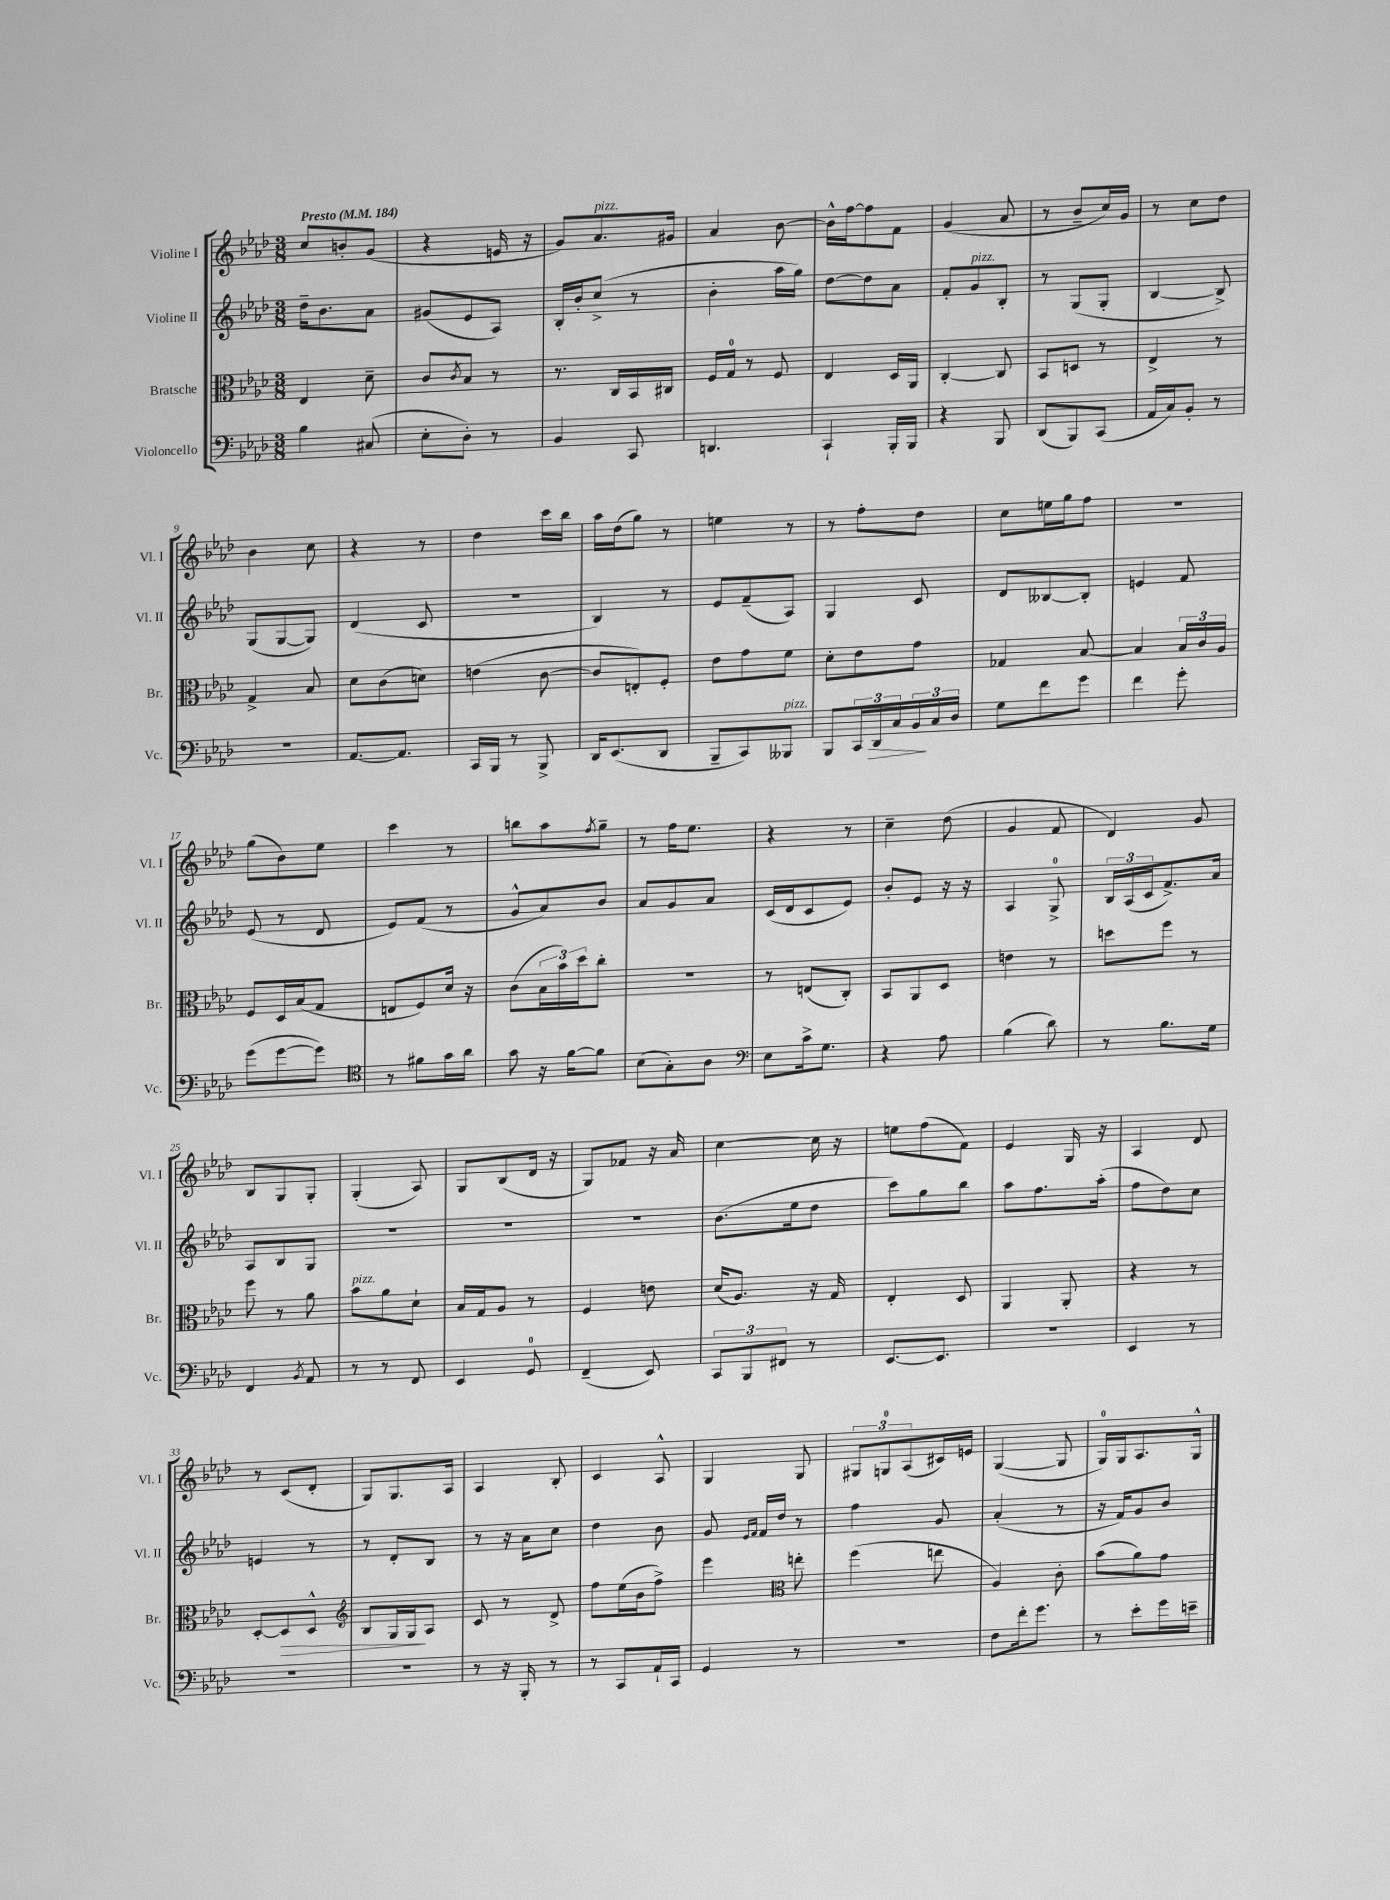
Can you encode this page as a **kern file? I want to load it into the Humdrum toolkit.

**kern	**kern	**kern	**kern
*staff4	*staff3	*staff2	*staff1
*clefF4	*clefC3	*clefG2	*clefG2
*k[b-e-a-d-]	*k[b-e-a-d-]	*k[b-e-a-d-]	*k[b-e-a-d-]
*M3/8	*M3/8	*M3/8	*M3/8
*MM184	*MM184	*MM184	*MM184
4B-\	4E-/	16dd-~\LK	8cc/L
.	.	8.b-\	.
.	.	.	8b'/
(8C#/	8d-~\	8a-\J	(8g/J
=	=	=	=
8E-'\L	8c/L	(8g#/L	4r
.	8qc/	.	.
8D-'\J)	8B-/J	8e-/	.
8r	8r	8A-/J)	16e/
.	.	.	16r
=	=	=	=
4BB-/	8.r	16B-'/LL	8g/L)
.	.	16b-'/J	.
.	.	(8cc^/J	8.a-/
.	16C/LL	.	.
8CC/	16BB-/	8r	.
.	16C#/JJ	.	16g#/Jk
=	=	=	=
4.DD/	16F/LL	4b-'\	4a-/
.	16G/JJ	.	.
.	8r	.	.
.	8F/	16aa-\LL	[8b-\
.	.	16gg\JJ)	.
=	=	=	=
4CC`/	4E-/	[8dd-\L	16b-^^\]LL
.	.	.	[16ff\J
.	.	8dd-\]	8ff\]
16BBB-'/LL	16D-/LL	8a-\J	8f\J
16BBB-/JJ	16AA-/JJ	.	.
=	=	=	=
4r	[4C'/	8f'/L	(4g/
.	.	8g/	.
8BBB-/	8C/]	8B-'/J	8a-/
=	=	=	=
(8DD-/L	8BB-/L	8r	8r
8BBB-/)	8D/J	(8G/L	8b-~/L
(8CC/J	8r	8G'/J	16cc/L)
.	.	.	16g/JJ
=	=	=	=
16AA-/LL	4E-^/	[4B-/	8r
16C/J)	.	.	.
8BB-'/J	.	.	8cc\L
8r	8r	8B-^/])	8dd-\J
=	=	=	=
4.r	4G^/	(8G/L	4b-\
.	.	[8G/	.
.	8B-/	8G/]J)	8cc\
=	=	=	=
[8.AA-/L	8d-\L	(4d-/	4r
.	(8c\	.	.
8.AA-/]J	.	.	.
.	8d\J)	8c/	8r
=	=	=	=
16CC/LL	(4e\	4.r	4dd-\
16BBB-/JJ	.	.	.
8r	.	.	.
8BBB-^/	[8c\	.	16ccc\LL
.	.	.	16bb-\JJ
=	=	=	=
16DD-/LK	8c/]L	4B-/)	16aa-\LL
(8.EE-/	.	.	(16dd-\J
.	8E'/)	.	8gg\J)
8DD-/J	8F'/J	8r	8r
=	=	=	=
8BBB-~/L	8e-\L	8e-/L	4ee\
8CC/)	8g\	(8f~/	.
8BBB--/J	8f\J	8A-/J)	8r
=	=	=	=
8BBB-/L	8d-'\L	4G/	8r
24CC/L	8e-\	.	8ff'\L
24DD-/	.	.	.
24C/	.	.	.
24BB-/	8g\J	8c/	8dd-\J
24C/	.	.	.
24D-/JJ	.	.	.
=	=	=	=
8G\L	4G-/	8d-/L	8cc\L
8f\	.	[8B--/	16ee\L
.	.	.	16gg\J
8g\J	[8B-/	8B--'/]J	8ff\J
=	=	=	=
4f\	4B-/]	4e/	4.r
8g'\	24B-/LL	8f/	.
.	24c/	.	.
.	24A-/JJ	.	.
=	=	=	=
(8g\L	8F/L	(8e-/	(8gg\L
[8g\	16D-/L	8r	8b-\)
.	(16B-/J	.	.
8g\]J)	8G/J	8d-/	8ee-\J
=	=	=	=
*clefC4	*	*	*
8r	8E/L	8e-/L)	4ccc\
8f#\L	8F/)	(8f/J	.
16g\L	16d-/Jk	8r	8r
16a-\JJ	16r	.	.
=	=	=	=
8g\	(8c\L	8g^^/L	8bb\L
16r	24B-\L	8a-/)	8aa-\
.	24b-\)	.	.
[16f\LK	.	.	.
.	24dd-\J	.	.
.	.	.	8qff/
8f\]J	8cc'\J	8b-/J	8gg~\J
=	=	=	=
(8B-\L	4.r	8a-/L	8r
8G'\)	.	8g/	16ff\LK
.	.	.	8.ee-\J
8A-\J	.	8a-/J	.
=	=	=	=
*clefF4	*	*	*
8E-\L	8r	(16c/LL	4r
.	.	16d-/J	.
16c^\k	(8E/L	8c/	.
8.G\J	.	.	.
.	8C'/J)	8e-/J)	8r
=	=	=	=
4r	8BB-/L	8b-'/L	4cc~\
.	8AA-/	8e-/J	.
8A-\	8D-/J	16r	(8dd-\
.	.	16r	.
=	=	=	=
(4B-\	4e\	4A-/	4g/
8d-\)	8r	8G^/	8f/
=	=	=	=
8r	8dd\L	24B-/LL	4d-/)
.	.	(24A-/	.
.	.	24c/J	.
8.B-\L	8ff\J	8.f^/)	.
.	8r	.	8g/
16G\Jk	.	16a-/Jk	.
=	=	=	=
4FF/	8ff\	8A-/L	8B-/L
.	8r	8B-/	8G/
8qBB-/	.	.	.
8AA-/	8a-\	8G/J	8G'/J
=	=	=	=
8r	8b-\L	4.r	(4G'/
8r	8a-\	.	.
8FF/	8d-`\J	.	8A-/)
=	=	=	=
4EE-/	16B-/LL	4.r	8G/L
.	16G/J	.	.
.	8A-/J	.	(8B-/
8GG/	8r	.	16d-/Jk
.	.	.	16r
=	=	=	=
(4FF~/	4F/	4.r	8G/L)
.	.	.	8f-/J
8EE-/)	8e\	.	16r
.	.	.	16a-/
=	=	=	=
12CC/L	(16d-/LK	(8.b-\L	[4cc\
.	8.A-/J)	.	.
12BBB-/	.	.	.
12FF#/J	.	.	.
.	.	16ee-\k	.
8r	16r	8dd-\J	16cc\]
.	16G/	.	16r
=	=	=	=
[8.EE-/L	4E-'/	8ccc\L)	8ee\L
.	.	8gg\	(8ff\
8.EE-/]J	.	.	.
.	8D-/	8bb-\J	8f\J)
=	=	=	=
4.r	4AA-/	8aa-\L	4e-/
.	.	8.ff\	.
.	8AA-'/	.	16G/
.	.	(16aa-'\Jk	16r
=	=	=	=
4EE-/	4r	8ff\L	4A-/
.	.	8dd-\)	.
8r	8r	8cc\J	8d-/
=	=	=	=
4.r	[8D-'/L	4e/	8r
.	8D-/]	.	(8c/L
.	8D-^^/J	8r	8d-'/J
=	=	=	=
*	*clefG2	*	*
4.r	8B-/L	8r	8G/L)
.	16G/L	8d-'/L	8.G/
.	16G/J	.	.
.	8A-/J	8B-/J	.
.	.	.	16A-/Jk
=	=	=	=
8r	8c/	8r	4A-/
16r	8r	16r	.
16BBB-'/	.	16a-\LK	.
8r	8d-^/	8cc\J	8B-'/
=	=	=	=
8r	8ff\L	4dd-\	4c/
8CC/L	(16ee-\L	.	.
.	16b-\J	.	.
16AA-`/L	8ff^\J)	8b-\	8A-^^/
16CC/JJ	.	.	.
=	=	=	=
4GG/	4eee-\	8g/	4G/
.	.	16qqe-/LL	.
.	.	16qqf/JJ	.
.	.	16f/LL	.
.	.	16dd-/JJ	.
*	*clefC3	*	*
8r	8ee'\	8r	8G/
=	=	=	=
4.r	(4ff\	4ff\	12G#/L
.	.	.	12G/
.	.	.	(12A-/
.	8ee\	8g/	16c#/L)
.	.	.	16e/JJ
=	=	=	=
8F\L	4A-/)	(4a-'/	([4G/
16f'\k	.	.	.
8.g\J	.	.	.
.	8c'\	8r	8G/]
=	=	=	=
8r	(8b-\L	16r	16G/LL)
.	.	16f/LK)	16G/J
8e-'\L	8a-\)	8g/	8.A-/
16g\L	8g\J	8b-/J	.
16e~\JJ	.	.	16G^^/Jk
==	==	==	==
*-	*-	*-	*-
